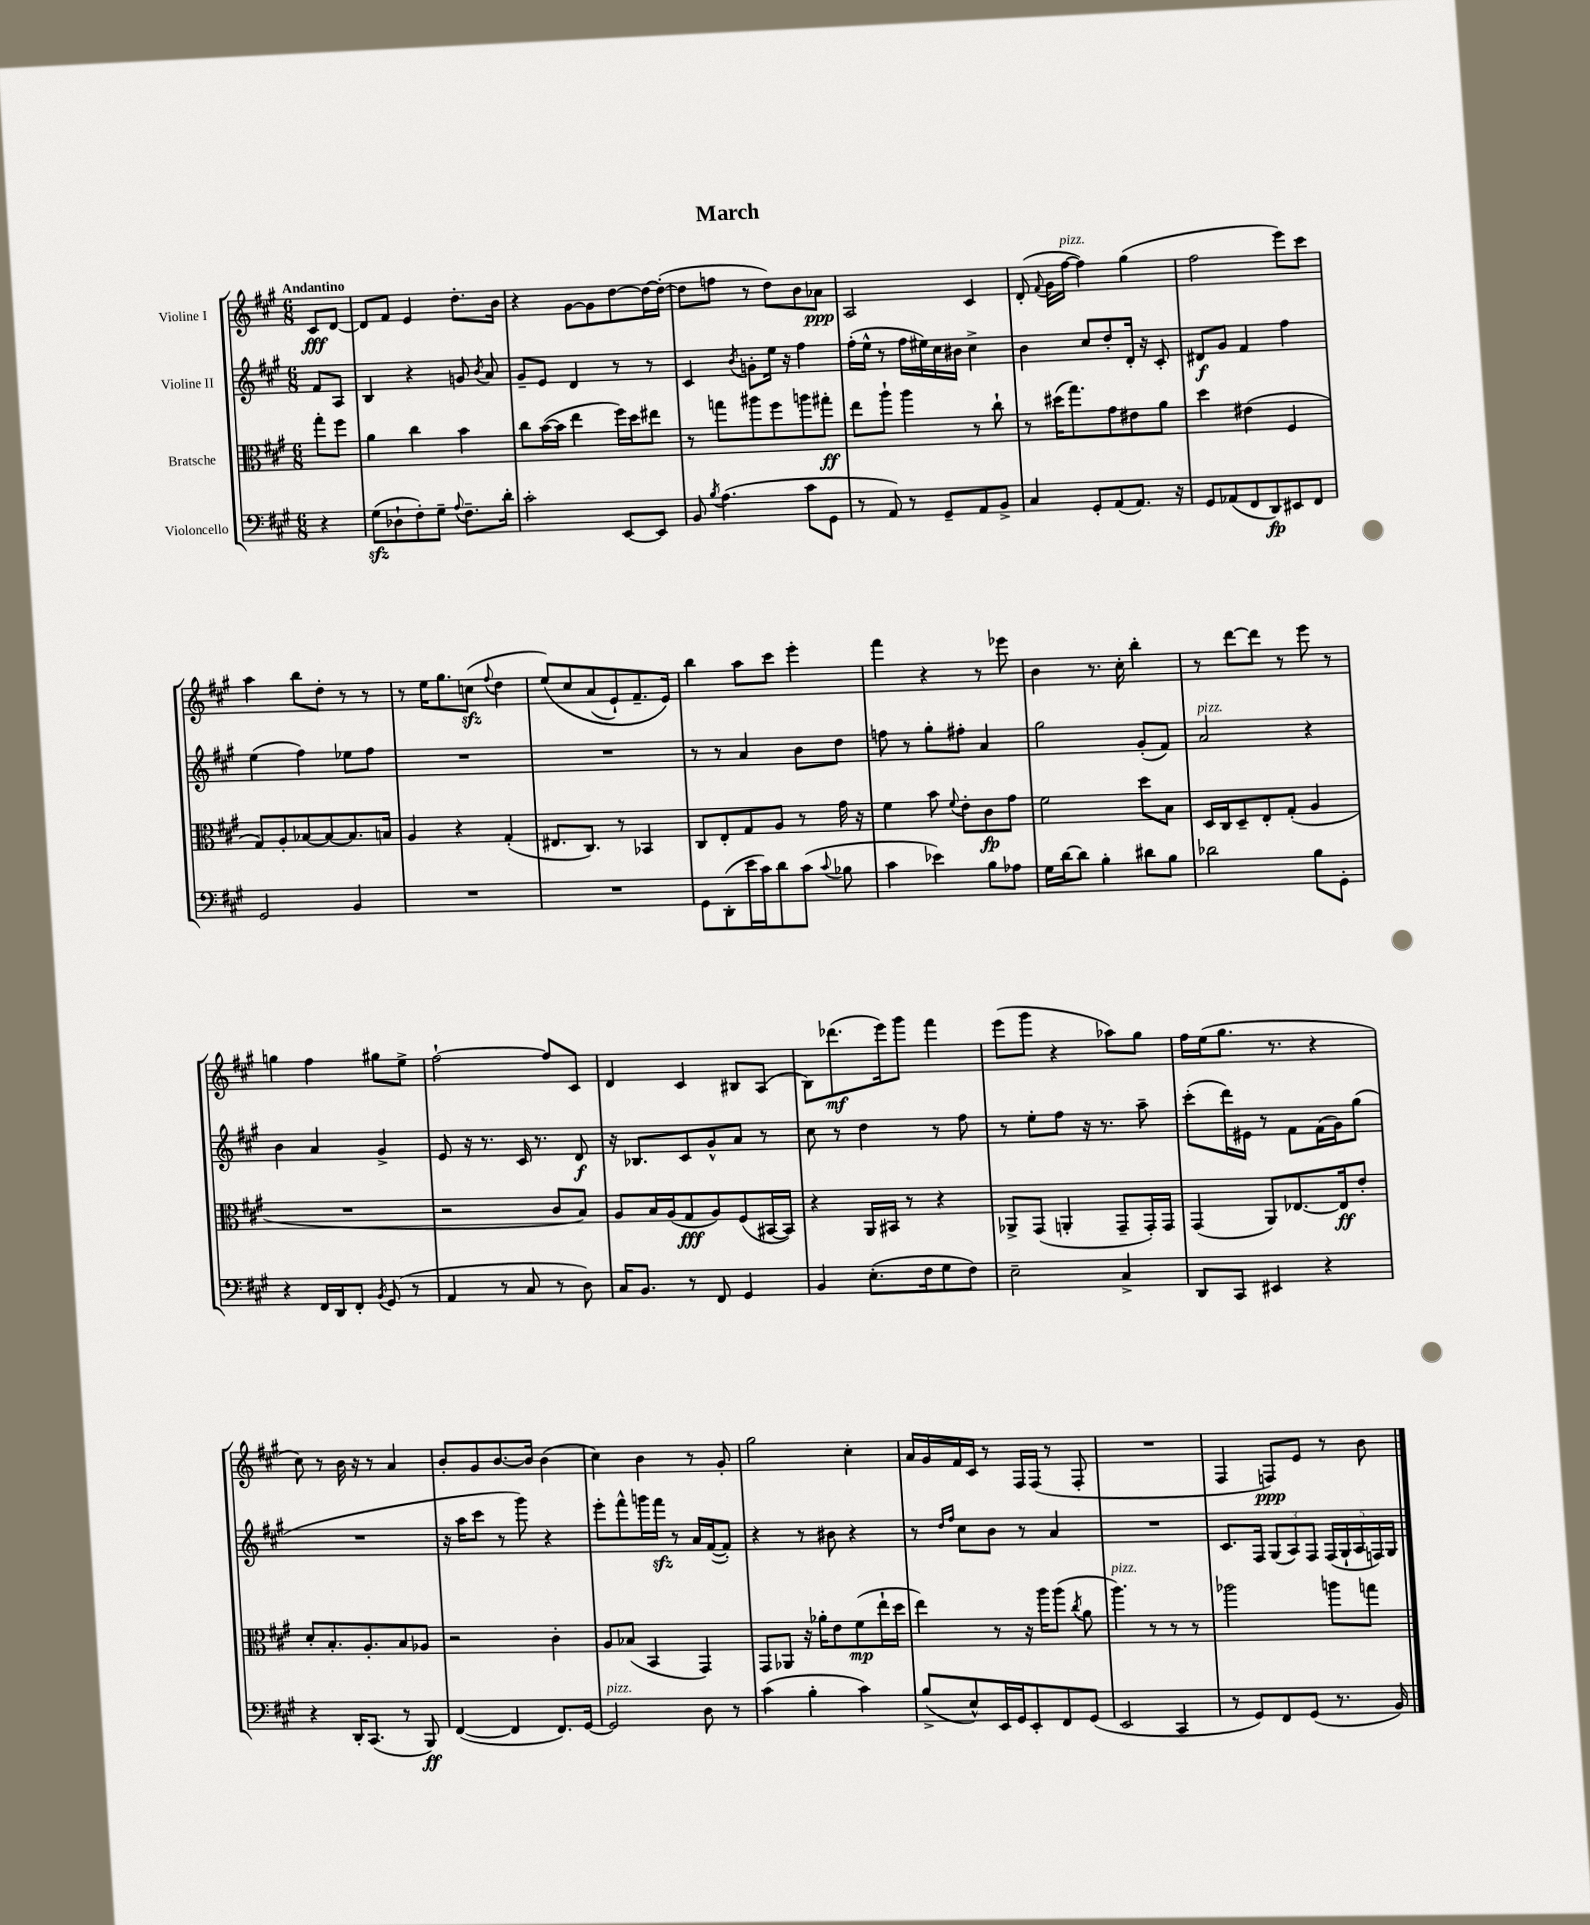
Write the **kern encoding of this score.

**kern	**kern	**kern	**kern
*staff4	*staff3	*staff2	*staff1
*clefF4	*clefC3	*clefG2	*clefG2
*k[f#c#g#]	*k[f#c#g#]	*k[f#c#g#]	*k[f#c#g#]
*M6/8	*M6/8	*M6/8	*M6/8
4r	8gg#'	8f#	8c#
.	8ff#	8A	[8d
=	=	=	=
(8G#	4a	4B	8d]
8D-`	.	.	8f#
8F#')	4cc#	4r	4e
8G#~	.	.	.
8qqA	.	.	.
8.F#~	4b	8g	8.dd'
.	.	8qb	.
.	.	8a	.
16d'	.	.	16b
=	=	=	=
2c#'	8cc#	8g#~	4r
.	([16b	8e	.
.	16b]	.	.
.	4ee	4d	[8g#
.	.	.	8g#]
[8EE	16ff#)	8r	[8dd
.	16dd	.	.
8EE]	8ee#	8r	16dd_
.	.	.	(16dd'_
=	=	=	=
8BB	8r	4c#	8dd]
8qB	.	.	.
(4.A	8gg	.	8ff
.	.	8qb	.
.	8aa#	8g'	8r
.	8ff#	16ee	8dd)
.	.	16r	.
8c#	8aa	4ff#	8b
8GG#	8gg#'	.	8a-
=	=	=	=
8r	8ee	(16ff#'	2A
.	.	16ee^^	.
8AA)	8aa`	8r	.
8r	4aa	16ff#	.
.	.	16ee#)	.
8GG#~	.	16cc#	.
.	.	16b#	.
8AA	8r	4cc#^	4c#
8BB^	8cc#`	.	.
=	=	=	=
4C#	8r	4b	(8d'
.	.	.	8qqf#
.	(16dd#	.	16g#
.	8.gg#)	.	[16ff#
8GG#'	.	8cc#	4ff#])
(8AA	8g#	8dd'	.
8.AA)	8e#	16d'	(4gg#
.	.	16r	.
.	8a	8c#'	.
16r	.	.	.
=	=	=	=
8GG#	4dd	8d#	2ff#
(8AA-	.	8g#	.
8FF#	(4e#	4f#	.
8DD)	.	.	.
8EE#	4F#	4ff#	8eee)
8FF#	.	.	8ccc#
=	=	=	=
2GG#	8G#)	(4ee	4aa
.	8A'	.	.
.	[8B-	4ff#)	8bb
.	8B-_	.	8dd'
4BB	8.B-]	8ee-	8r
.	.	8ff#	8r
.	16B	.	.
=	=	=	=
2.r	4A	2.r	8r
.	.	.	16ee
.	.	.	8.gg#
.	4r	.	.
.	.	.	(8cc
.	.	.	8qqff#
.	(4G#'	.	4dd
=	=	=	=
2.r	8.E#	2.r	&(8ee)
.	.	.	8cc#
.	8.C#)	.	.
.	.	.	(8a
.	8r	.	8e`)
.	4BB-	.	8.f#~
.	.	.	16e&)
=	=	=	=
8GG#	8C#	8r	4bb
(8DD'	8E'	8r	.
16e	8G#	4a	8aa
16c#)	.	.	.
8d	8A	.	8ccc#
(8c#	8r	8b	4eee'
8qqc#	.	.	.
8B-	16g#	8dd	.
.	16r	.	.
=	=	=	=
4c#	4f#	8ff	4fff#
.	.	8r	.
4e-)	8b	8gg#'	4r
.	8qqf#	.	.
.	8e'	8ff#'	.
8B	8c#	4a	8r
8A-	8g#	.	8eee-
=	=	=	=
16G#	2f#	2gg#	4b
[16d	.	.	.
8d]	.	.	.
4B'	.	.	8.r
.	.	.	16cc#'
8d#	8dd	(8g#'	4bb'
8B	8B	8f#)	.
=	=	=	=
2d-	16D	2a	8r
.	16C#	.	.
.	8D~	.	[8ddd
.	8E'	.	8ddd]
.	(8G#'	.	8r
8B	4A	4r	8eee
8GG#'	.	.	8r
=	=	=	=
4r	2.r	4b	4gg
16FF#	.	4a	4ff#
16DD	.	.	.
8FF#'	.	.	.
8qBB	.	.	.
(8GG#	.	4g#^	8gg#
8r	.	.	8ee^
=	=	=	=
4AA	2r	8e	[2ff#`
.	.	16r	.
.	.	8.r	.
8r	.	.	.
8C#	.	16c#	.
.	.	8.r	.
8r	8c#	.	8ff#]
8D)	8B)	8d	8c#
=	=	=	=
16C#	8A	16r	4d
8.BB	.	8.B-	.
.	16B	.	.
.	(16A	.	.
8r	8G#	8c#	4c#
8FF#	8A)	8g#^^	.
4GG#	(8F#	8a	8B#
.	[16BB#	8r	(8A
.	16BB#])	.	.
=	=	=	=
4BB	4r	8cc#	8B)
.	.	8r	(8.ddd-
(8.E'	16AA	4dd	.
.	16BB#	.	16eee)
.	8r	.	8ggg#
16F#	.	.	.
8G#	4r	8r	4fff#
8F#)	.	8ff#	.
=	=	=	=
2E~	8AA-^	8r	(8eee
.	(8GG#	8ee'	8ggg#
.	4AA'	8ff#	4r
.	.	16r	.
.	.	8.r	.
4C#^	8GG#~	.	8aa-)
.	16GG#')	8aa~	8gg#
.	16GG#	.	.
=	=	=	=
8DD	(4GG#	(8ccc#'	16ff#
.	.	.	(16ee
8CC#	.	16ddd)	8.gg#
.	.	16e#	.
4EE#	8AA)	8r	.
.	.	.	8.r
.	[8.E-	8f#	.
4r	.	(16f#	4r
.	16E-]	16g#)	.
.	8e'	(8gg#	.
=	=	=	=
4r	8d'	2.r	8cc#)
.	8.B'	.	8r
16DD'	.	.	16b
(8.CC#	8.A'	.	16r
.	.	.	8r
8r	8B	.	4a
8BBB)	8A-	.	.
=	=	=	=
([4FF#	2r	16r	8b'
.	.	16aa	.
.	.	8ccc#	8g#
4FF#]	.	8r	[8.b
.	.	8ggg#)	.
.	.	.	16b]
8.FF#)	4c#'	4r	(4b
[16GG#	.	.	.
=	=	=	=
2GG#]	8A	8eee'	4cc#)
.	(8B-	8fff#^^	.
.	4BB	16ggg	4b
.	.	16fff#	.
.	.	8r	.
8D	4GG#)	16a	8r
.	.	([16f#	.
8r	.	8f#'])	8g#'
=	=	=	=
(4c#	8GG#	4r	2gg#
.	8AA-	.	.
4B'	16r	8r	.
.	16a-'	.	.
.	8e	8b#	.
4c#)	(8f#	4r	4cc#'
.	16ee`	.	.
.	16dd	.	.
=	=	=	=
(8B^	4ee)	8r	16a
.	.	.	16g#
.	.	16qqdd	.
.	.	16qqff#	.
8E^^)	.	8cc#	16f#
.	.	.	16c#
16EE	8r	8b	8r
16GG#	.	.	.
8EE'	16r	8r	16F#
.	16aa	.	(16F#
8FF#	(8aa	4a	8r
.	8qcc#	.	.
(8GG#	8a	.	8F#'
=	=	=	=
2EE	4.aa)	2.r	2.r
.	8r	.	.
4CC#	8r	.	.
.	8r	.	.
=	=	=	=
8r	2aa-	8.c#	4F#
8GG#)	.	.	.
.	.	16F#	.
8FF#	.	(12G#	8F)
.	.	12A)	.
(8GG#	.	.	8e
.	.	12F#	.
8.r	8aa	(20F#	8r
.	.	20G#`	.
.	.	20A	.
.	8gg	.	8b
.	.	20F)	.
16BB)	.	.	.
.	.	20G#	.
==	==	==	==
*-	*-	*-	*-
